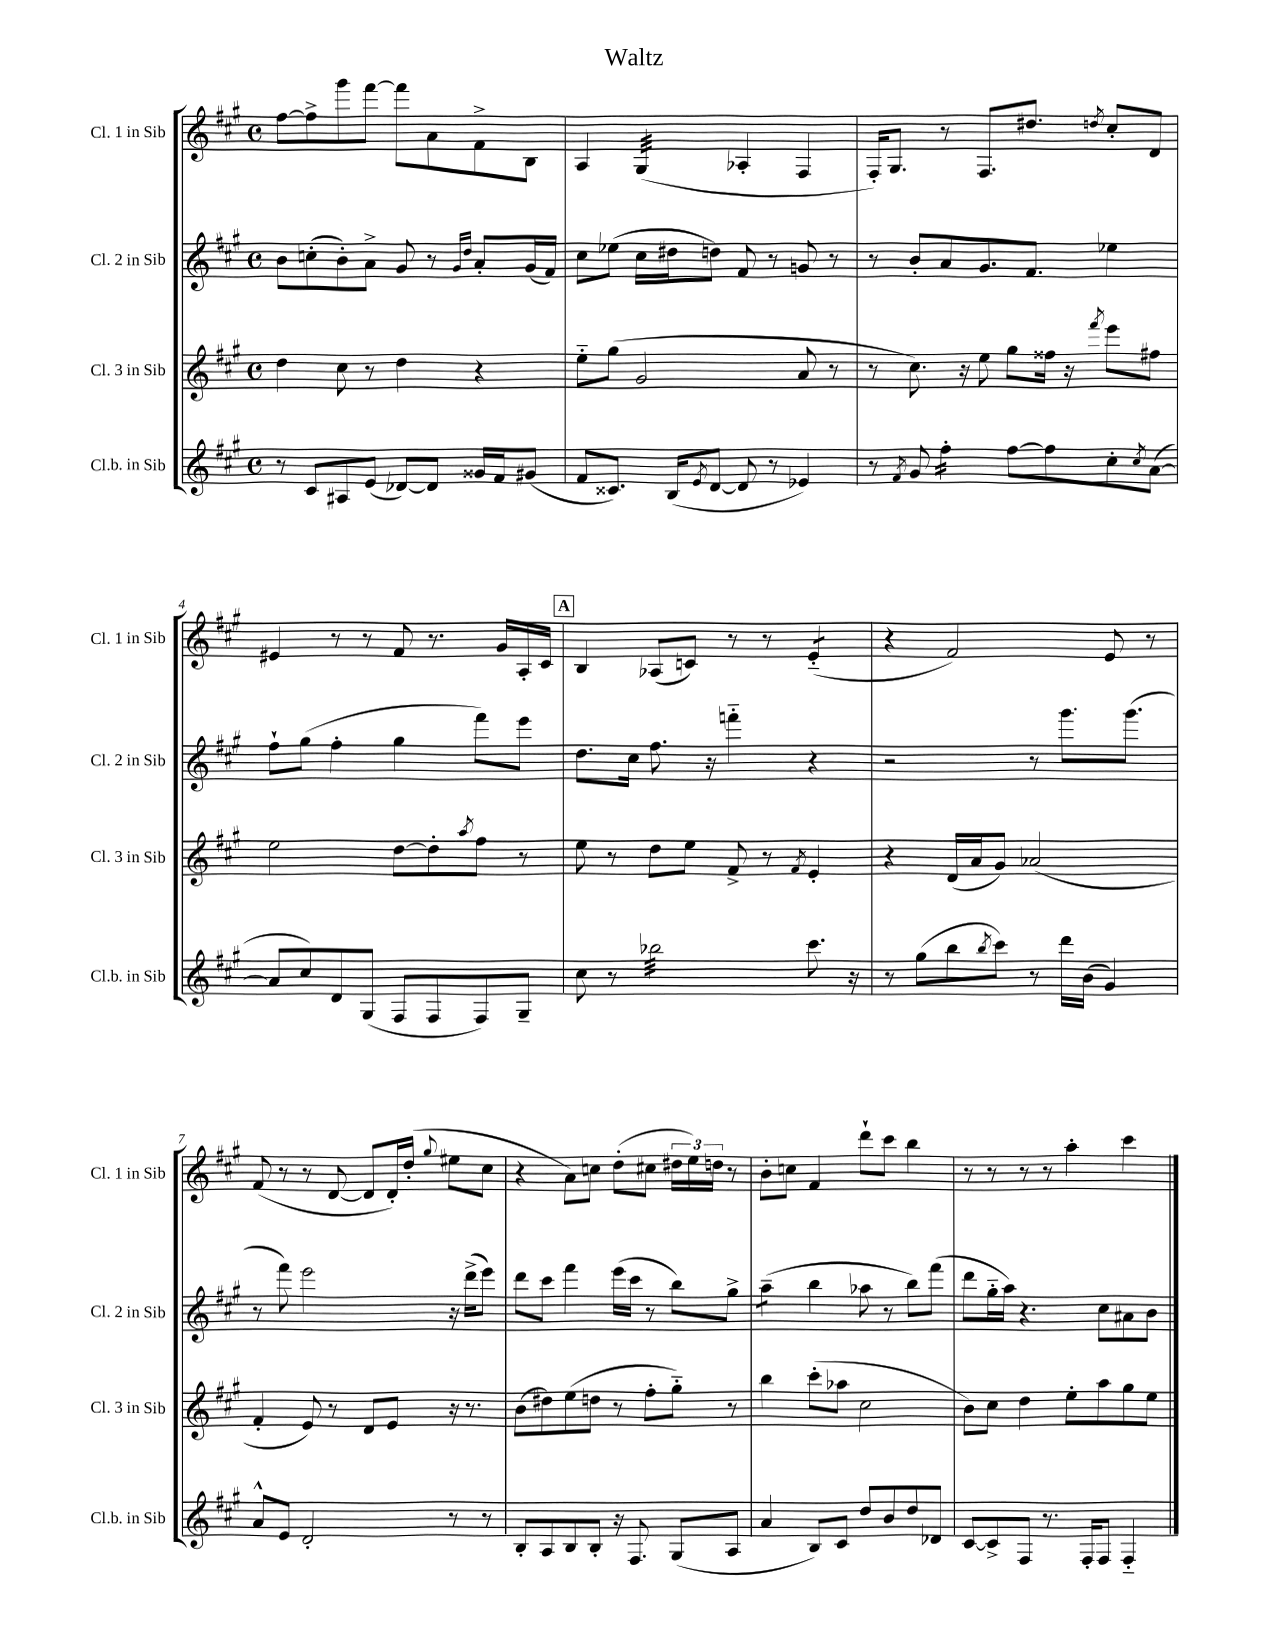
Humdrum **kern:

**kern	**kern	**kern	**kern
*staff4	*staff3	*staff2	*staff1
*clefG2	*clefG2	*clefG2	*clefG2
*k[f#c#g#]	*k[f#c#g#]	*k[f#c#g#]	*k[f#c#g#]
*M4/4	*M4/4	*M4/4	*M4/4
*met(c)	*met(c)	*met(c)	*met(c)
8r	4dd	8b	[8ff#
8c#	.	(8cc'	8ff#^]
8A#	8cc#	8b')	8ggg#
(8e	8r	8a^	[8fff#
[8d-)	4dd	8g#	8fff#]
8d-]	.	8r	8a
.	.	16qqg#	.
.	.	16qqdd	.
16g##	4r	8a'	8f#^
16f#	.	.	.
(8g#	.	(16g#	8B
.	.	16f#)	.
=	=	=	=
8f#	8ee'~	8cc#	4A
8.c##)	(8gg#	(8ee-	.
.	2g#	16cc#	(4G#
(16B	.	16dd#	.
8qe	.	.	.
[8d	.	8dd)	.
8d]	.	8f#	4A-'
8r	.	8r	.
4e-)	8a	8g	4F#
.	8r	8r	.
=	=	=	=
8r	8r	8r	16F#')
.	.	.	8.G#
8qf#	.	.	.
8g#	8.cc#)	8b'	.
4ff#'	.	8a	8r
.	16r	.	.
.	8ee	8.g#	8.F#
[8ff#	8gg#	.	.
.	.	8.f#	8.dd#
8ff#]	16ff##	.	.
.	16r	.	.
.	8qfff#	.	8qdd
8cc#'	8eee	4ee-	8cc#'
8qcc#	.	.	.
([8a	8ff#	.	8d
=	=	=	=
8a]	2ee	8ff#`	4e#
8cc#)	.	(8gg#	.
8d	.	4ff#'	8r
(8G#	.	.	8r
8F#	[8dd	4gg#	8f#
8F#	8dd']	.	8.r
.	8qaa	.	.
8F#)	8ff#	8fff#)	.
.	.	.	16g#
8G#~	8r	8eee	16A'
.	.	.	16c#
=	=	=	=
8cc#	8ee	8.dd	4B
8r	8r	.	.
.	.	16cc#	.
2bb-	8dd	8.ff#	(8A-
.	8ee	.	8c)
.	.	16r	.
.	8f#^	4fff'~	8r
.	8r	.	8r
.	8qf#	.	.
8.ccc#	4e'	4r	(4e'~
16r	.	.	.
=	=	=	=
8r	4r	2r	4r
(8gg#	.	.	.
8bb	(16d	.	2f#)
.	16a	.	.
8qbb	.	.	.
8ccc#)	8g#)	.	.
8r	(2a-	8r	.
16ddd	.	8.ggg#	.
(16b	.	.	.
4g#)	.	.	8e
.	.	(8.ggg#	.
.	.	.	8r
=	=	=	=
8a^^	4f#'	8r	(8f#
8e	.	8fff#)	8r
2d'	8e)	2eee	8r
.	8r	.	[8d
.	8d	.	8d]
.	8e	.	16d')
.	.	.	(16dd'
.	.	.	8qqgg#
8r	16r	16r	8ee#
.	8.r	(16ddd^	.
8r	.	8eee)	8cc#
=	=	=	=
8B'	(8b	8ddd	4r
8A	8dd#)	8ccc#	.
8B	(8ee	4fff#	8a)
8B'	8dd	.	8cc
16r	8r	(16eee	(8dd'
8.F#	.	16ccc#	.
.	8ff#'	8r	8cc#
(8G#	8gg#'~)	8bb)	24dd#
.	.	.	24ee)
.	.	.	24dd
8A	8r	8gg#^	8r
=	=	=	=
4a	4bb	(4aa~	8b'
.	.	.	8cc
8B)	(8ccc#'	4bb	4f#
8c#	8aa-	.	.
8dd	2cc#	8aa-	8ddd`
8b	.	8r	8ccc#
8dd	.	8bb)	4bb
8d-	.	(8fff#	.
=	=	=	=
[8c#	8b)	8ddd	8r
8c#^]	8cc#	16gg#'~	8r
.	.	16aa)	.
8F#	4dd	4.r	8r
8.r	.	.	8r
.	8ee'	.	4aa'
16F#'	.	.	.
8F#	8aa	8cc#	.
4F#'~	8gg#	8a#	4ccc#
.	8ee	8b	.
==	==	==	==
*-	*-	*-	*-
